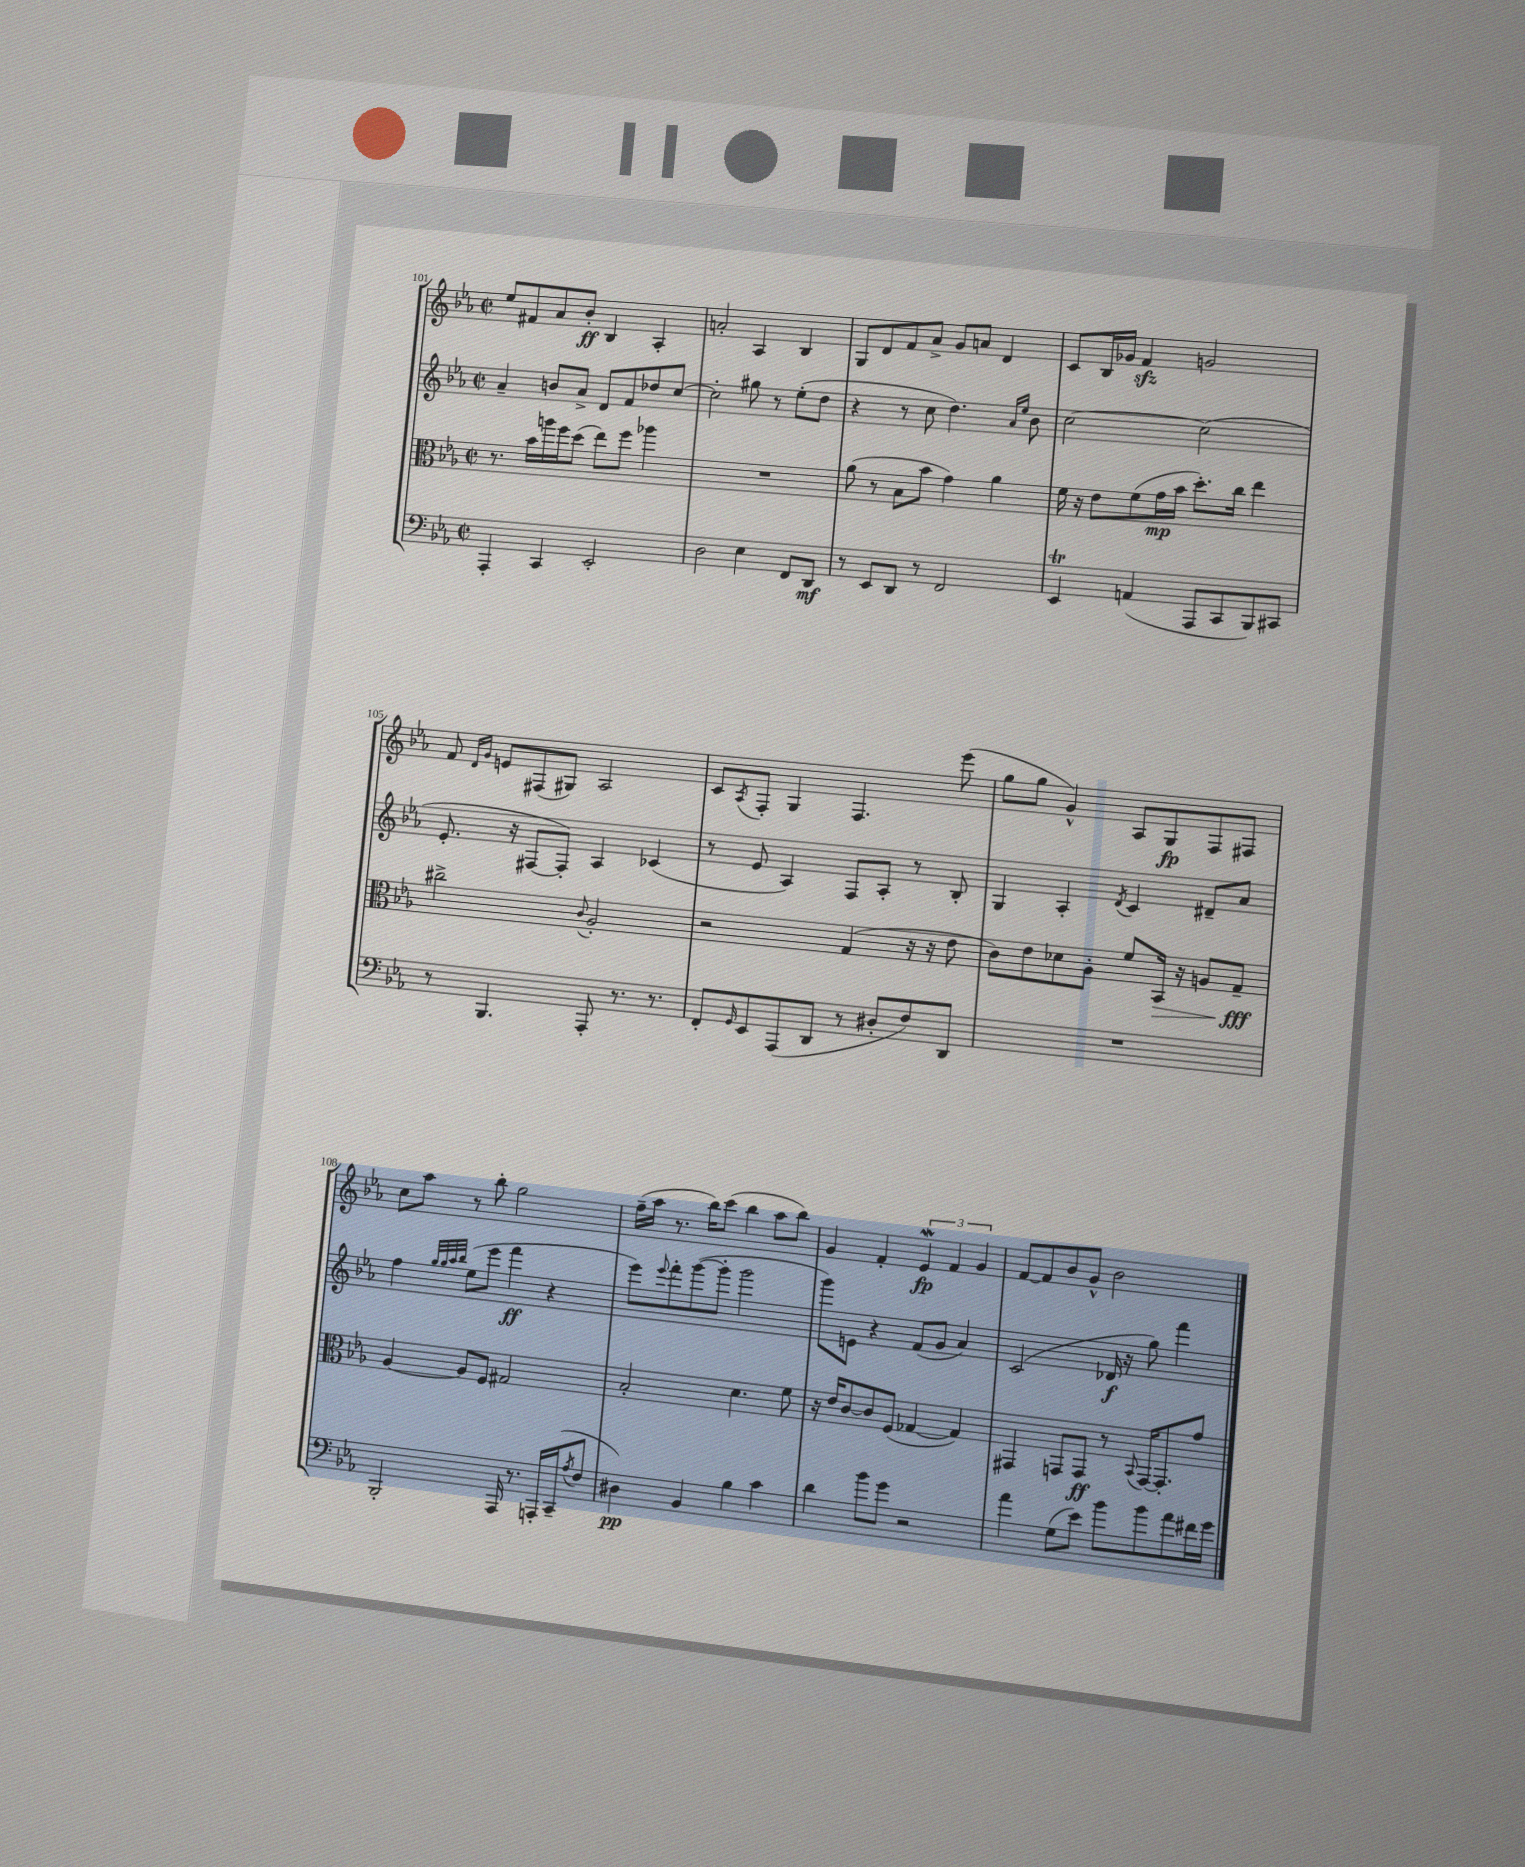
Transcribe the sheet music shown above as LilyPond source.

<<
\new StaffGroup <<
\new Staff = "s0" {
    \clef treble \key ees \major \defaultTimeSignature \time 2/2
    ees''8 fis'8 aes'8 bes'8-.\ff bes4 aes4-. |
    a'2-. aes4 bes4 |
    g8 d'8 f'8 aes'8-> g'8 a'8 d'4 |
    c'8 bes16 ges'16 f'4\sfz g'2 |
    f'8 \grace { d'16 g'16 } e'8 fis8( gis8) aes2 |
    c'8 \acciaccatura { aes8 } f8-. g4 f4. ees'''8( |
    g''8 g''8 g'4-^) aes8 g8\fp f8 fis8 |
    c''8 aes''8 r8 bes''8-. g''2 |
    f''16--( aes''16 r8. bes''16) c'''8( bes''4 aes''8 bes''8) |
    g'4 f'4-. \tuplet 3/2 { ees'4\mordent\fp f'4 g'4 } |
    f'8~ f'8 bes'8 g'8-^ bes'2 \bar "|." |
}
\new Staff = "s1" {
    \clef treble \key ees \major \defaultTimeSignature \time 2/2
    aes'4-- b'8 aes'8-> d'8 f'8 des''8 c''8~ |
    c''2-. gis''8 r8 ees''8-.( d''8 |
    r4 r8 c''8 d''4.) \grace { aes'16 ees''16 } bes'8 |
    c''2~ c''2( |
    ees'8.-. r16 fis8~ fis8-.) aes4 ces'4( |
    r8 ees'8 aes4) f8 aes8-. r8 bes8-. |
    g4 aes4-. \acciaccatura { d'8 } c'4 dis'8-- aes'8 |
    f''4 \grace { g''32 g''32 aes''32 bes''32 } ees''8( ees'''8 f'''4\ff r4 |
    ees'''8) \appoggiatura { ees'''8 } f'''8-. g'''8~( g'''8-. g'''2 |
    g'''8) e'8 r4 f'8( g'8 aes'4) |
    c'2( des'16\f r16 g''8) f'''4 \bar "|." |
}
\new Staff = "s2" {
    \clef alto \key ees \major \defaultTimeSignature \time 2/2
    r8. bes'16 a''16 f''16 d''8( ees''8) f''8 aes''4 |
    R1 |
    aes'8( r8 bes8 bes'8 g'4) aes'4 |
    f'16 r16 ees'8 f'8( g'16\mp bes'16 d''8.-.) c''16 ees''4 |
    cis''2-> \appoggiatura { c'8 } aes2-. |
    r2 g4( r16 r16 ees'8 |
    c'8) ees'8 des'8 aes8-. f'8 bes,16\> r16 a8 g8--\fff\! |
    aes4~ aes8 f8 gis2 |
    bes2-. d'4. f'8 |
    r16 ees'16 c'8~ c'8 f8( ges4~ ges4) |
    gis,4 g,8 g,8\ff r8 \appoggiatura { bes,8 } g,16~ g,8.-. g'8 \bar "|." |
}
\new Staff = "s3" {
    \clef bass \key ees \major \defaultTimeSignature \time 2/2
    aes,,4-. c,4 ees,2-. |
    d2 ees4 f,8 d,8\mf |
    r8 ees,8 d,8 r8 f,2 |
    ees,4\trill a,4( aes,,8 c,8 bes,,8) cis,8 |
    r8 bes,,4. aes,,8-. r8. r8. |
    f,8-. \grace { g,16 } ees,8 aes,,8( d,8 r8 dis8-. f8) d,8 |
    R1 |
    bes,,2-. aes,,16 r8. a,,16-. c,16--( \acciaccatura { aes8 } f8 |
    dis4\pp) bes,4 bes4 c'4 |
    d'4 bes'8 g'8 r2 |
    aes'4 g8( ees'8) bes'8 bes'8 aes'8 fis'16 g'16 \bar "|." |
}
>>
>>
\layout { \context { \Score currentBarNumber = #101 } }
